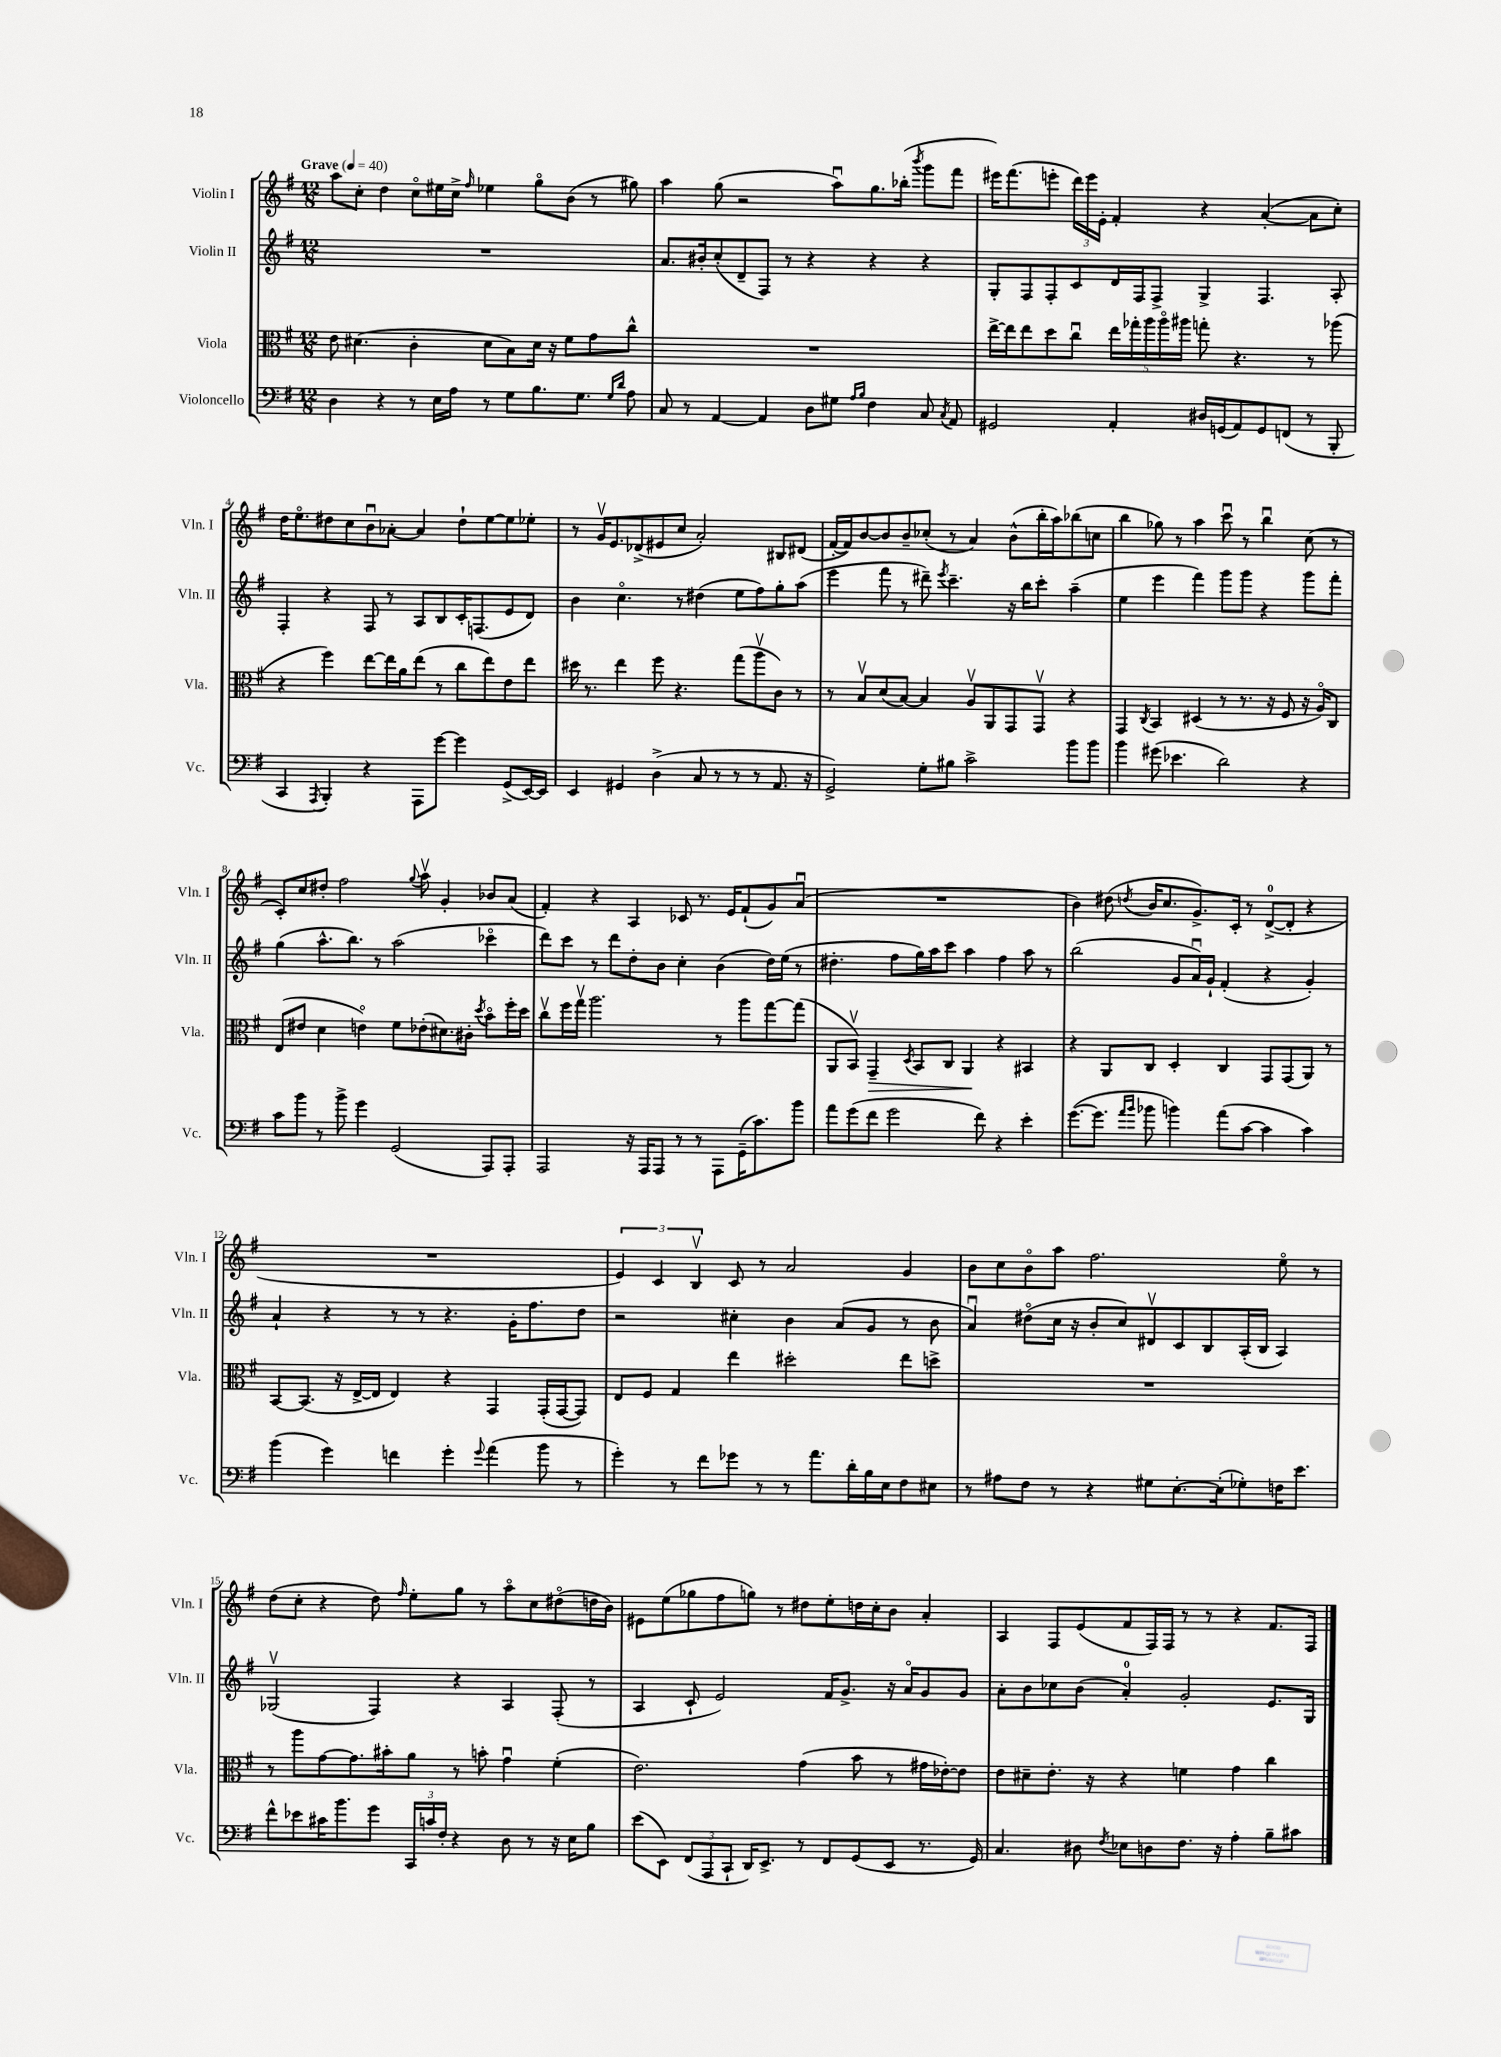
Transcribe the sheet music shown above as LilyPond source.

<<
\new StaffGroup <<
\new Staff = "s0" \with { instrumentName = "Violin I" shortInstrumentName = "Vln. I" } {
    \clef treble \key g \major \numericTimeSignature \time 12/8 \tempo "Grave" 4 = 40
    \autoBeamOff a''8[ c''8]-. d''4 c''8[\flageolet eis''16 c''16]-> \grace { fis''16 } ees''4 g''8[\flageolet b'8]( r8 gis''8) |
    a''4 g''8( r2 a''8[\downbow) g''8. bes''16]-.( \acciaccatura { b'''8 } g'''8[ fis'''8] |
    eis'''16[) fis'''8.( e'''8]-. \tuplet 3/2 { d'''16[) e'''16 e'16]-. } fis'4-. r4 a'4~-.( a'8[ c''8]-.) |
    d''16[ e''8.\flageolet dis''8 c''8 b'8\downbow aes'8]~-. aes'4 dis''8[-! e''8~ e''8 ees''8]-. |
    r8 g'16[\upbow e'8. des'8->( eis'8 c''8] a'2-.) bis8[ dis'8]( |
    fis'16[~-. fis'16) b'8~ b'8 b'8-- ces''8]-.( r8 a'4) b'8[-^( b''16-. a''16) bes''8( c''8] |
    b''4 ges''8) r8 a''4 c'''8\downbow r8 b''4\downbow c''8( r8 |
    c'8[-.) c''8 dis''8]-. fis''2 \appoggiatura { g''8 } a''8\upbow g'4-. bes'8[ a'8]( |
    fis'4-.) r4 a4 ces'8 r8. e'16[ fis'8-!( g'8) a'8]\downbow( |
    R1. |
    b'4) dis''8( \acciaccatura { d''8 } b'16[ c''8. g'8.->) c'16]-. r8 d'8[-0~->( d'8]-. r4 |
    R1. |
    \tuplet 3/2 { e'4) c'4 b4\upbow } c'8 r8 a'2 g'4 |
    b'8[ c''8 b'8\flageolet a''8] fis''2. e''8\flageolet r8 |
    d''8[( c''8]-. r4 d''8) \grace { fis''16 } e''8[-. g''8] r8 a''8[\flageolet c''8 dis''8\flageolet( d''16 b'16]) |
    eis'8[ e''8( ges''8 fis''8 g''8]) r8 dis''8[ e''8-. d''16 c''16-. b'8] a'4-. |
    a4 fis8[ e'8( fis'8 fis16) fis16] r8 r8 r4 fis'8.[ fis16] \bar "|." |
}
\new Staff = "s1" \with { instrumentName = "Violin II" shortInstrumentName = "Vln. II" } {
    \clef treble \key g \major \numericTimeSignature \time 12/8
    \autoBeamOff R1. |
    a'8.[ bis'16-. c''8-.( d'8-- fis8]) r8 r4 r4 r4 |
    g8[-. fis8 fis8-. c'8 d'16 fis16 fis8]-> g4-> fis4. a8-. |
    fis4-. r4 fis8 r8 a8[ b8 c'16-. f8.( e'8 d'8]) |
    b'4 c''4.\flageolet r8 dis''4( e''8[ fis''8) g''8-. a''8]( |
    e'''4 fis'''8 r8 dis'''8--) \acciaccatura { e'''8 } c'''4.-- r16 b''16[ c'''8]-. a''4--( |
    e''4 e'''4 fis'''4) g'''8[ g'''8] r4 g'''8[ fis'''8]-. |
    g''4( a''8.[-^ b''8.]) r8 a''2( ces'''4\flageolet |
    d'''8[) c'''8] r8 d'''8[ d''8-. b'8] c''4-. b'4( d''16[) e''16]( r8 |
    dis''4.-. fis''8[ g''16) a''16 c'''8] a''4 fis''4 a''8 r8 |
    b''2( g'8[ a'16\downbow) g'16]-! fis'4-.( r4 g'4-.) |
    a'4-! r4 r8 r8 r4. g'16[-. fis''8. d''8] |
    r2 cis''4-. b'4 a'8[( g'8] r8 b'8 |
    a'4\downbow) dis''8[\flageolet( c''16] r16 b'8[-. c''8) dis'8\upbow c'8 b8 a16-.( b16] a4) |
    ges2\upbow( fis4) r4 a4 fis8-.( r8 |
    a4 c'8-! e'2) fis'16[ g'8.]-> r16 a'16[\flageolet g'8 g'8] |
    a'8[-. b'8 ces''8 b'8]( a'4-0-.) g'2-. e'8.[ g16] \bar "|." |
}
\new Staff = "s2" \with { instrumentName = "Viola" shortInstrumentName = "Vla." } {
    \clef alto \key g \major \numericTimeSignature \time 12/8
    \autoBeamOff e'8 dis'4.( c'4-. dis'8[ b8) dis'16] r16 fis'8[ g'8 c''8]-^ |
    R1. |
    e''16[~-> e''16 e''8 d''8 c''8]\downbow \tuplet 5/4 { e''16[ ges''16-. a''16 a''16\flageolet ais''16] } g''8-. r4. r8 aes''8( |
    r4 fis''4) e''8[~ e''16 a'16 e''8]( r8 c''8[ e''8) e'8 e''8] |
    dis''16 r8. e''4 fis''8 r4. g''8[( a''8\upbow c'8]) r8 |
    r8 b8[\upbow d'8( b8]~) b4 a8[\upbow a,8 g,8 g,8]\upbow r4 |
    g,4 \acciaccatura { c8 } b,4 dis4( r8 r8. r16 fis8 r16 a16[\flageolet) c8] |
    e8[( eis'8] d'4 e'4\flageolet) fis'8[ ees'8-.( dis'8.) cis'16]-. \acciaccatura { d''8 } b'8[\flageolet fis''16-. d''16] |
    c''8[\upbow fis''16 g''16]\upbow a''2. r8 a''8[ g''8~ g''8]( |
    a,8[ b,8]\upbow) g,4--\> \acciaccatura { d8 } b,8[ c8] a,4\! r4 bis,4 |
    r4 a,8[ c8] d4-. c4 g,8[ g,8( a,8]) r8 |
    b,8[~ b,8.]( r16 e16[~-> e16] e4) r4 g,4 g,16[-.( g,16~ g,8]) |
    e8[ fis8] g4 e''4 dis''2-. e''8[ d''8]-> |
    R1. |
    r8 a''8[ g'8~ g'8. bis'16-. a'8] r8 b'8-. g'4\downbow fis'4-.( |
    e'2.) g'4( b'8 r8 gis'16[ ees'16~-.) ees'8] |
    e'8[ dis'8-- e'8.]-. r16 r4 f'4 g'4 c''4 \bar "|." |
}
\new Staff = "s3" \with { instrumentName = "Violoncello" shortInstrumentName = "Vc." } {
    \clef bass \key g \major \numericTimeSignature \time 12/8
    \autoBeamOff d4 r4 r8 e16[ a16] r8 g8[ b8. g8.] \grace { g16[ d'16] } a8 |
    c8 r8 a,4~ a,4 d8[ gis8] \grace { a16[ b16] } fis4 c8 \acciaccatura { c8 } a,8 |
    gis,2 a,4-. dis16[ g,16( a,8) g,8 f,8]( r8 b,,8-. |
    c,4 \acciaccatura { a,,8 } b,,4-.) r4 a,,8[ g'8]~ g'4 g,8[->( e,16~) e,16] |
    e,4 gis,4 d4->( c8 r8 r8 r8 a,8. r16 |
    g,2->) g8[-. bis8] c'2-> b'8[ b'8] |
    b'4 gis'8( ees'4. d'2) r4 |
    c'8[ b'8] r8 b'8-> g'4 g,2( a,,8[) a,,8]-. |
    a,,2 r16 a,,16[ a,,8] r8 r8 a,,8[ g,16--( c'8.) b'8] |
    a'8[ g'8( fis'8] g'2 fis'8) r4 e'4-. |
    g'8.[~( g'8.] \grace { a'16[ b'16] } bes'8 b'4) a'8[( c'8]~ c'4 c'4) |
    b'4( g'4) f'4 g'4-. \appoggiatura { g'8 } a'4( b'8 r8 |
    g'4-.) r8 fis'8[ ges'8] r8 r8 a'8.[ d'16-. b16 e16 fis8 eis8] |
    r8 ais8[ fis8] r8 r4 gis8[ e8.~-. e16-.( ges8-.) f16 e'8.] |
    fis'8[-^ ees'8 cis'16 b'8. g'8] \tuplet 3/2 { c,16[ c'16 fis16]-. } r4 d8 r8 r16 e16[ b8] |
    e'8[( e,8]) \tuplet 3/2 { fis,8[( a,,8 c,8]-! } d,16[) e,8.]-> r8 fis,8[ g,8( e,8] r8. g,16) |
    c4. dis8 \acciaccatura { fis8 } ees8[ d8 fis8.] r16 a4-. b8[-- cis'8] \bar "|." |
}
>>
>>
